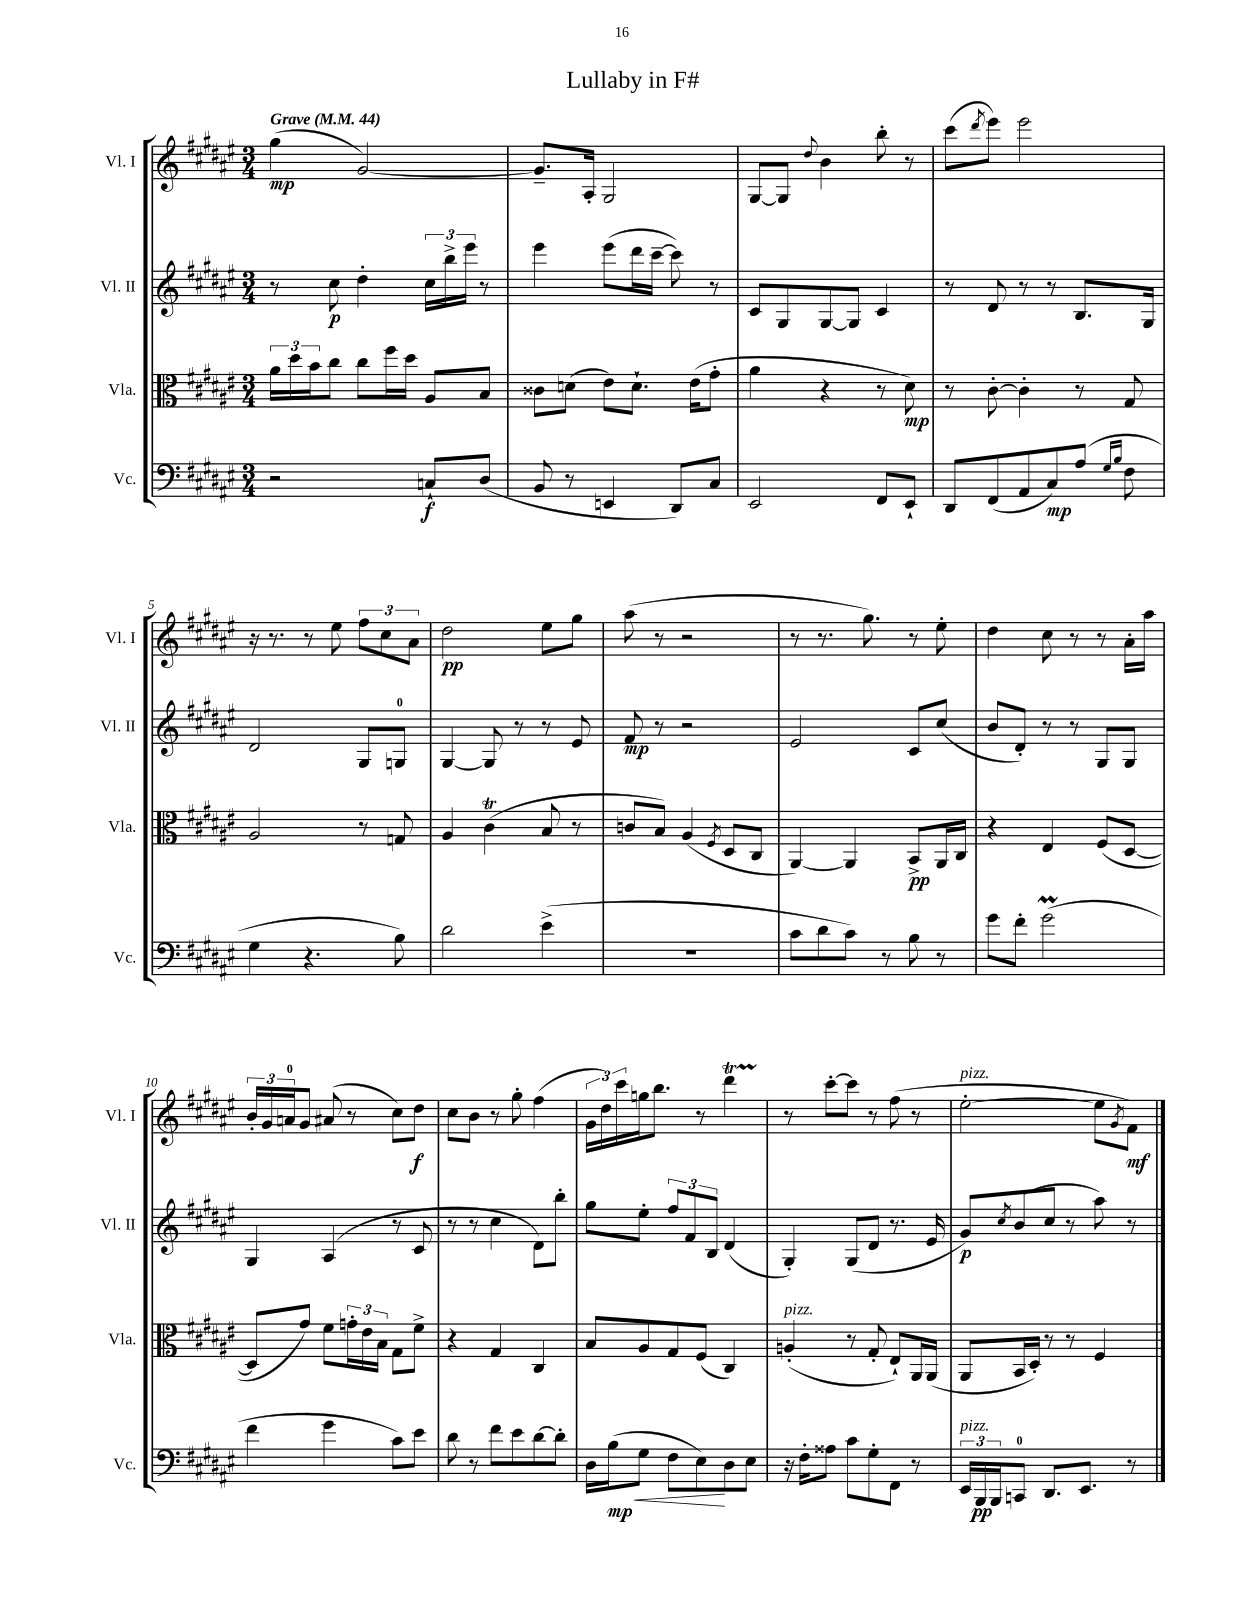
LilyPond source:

\header { title = "Lullaby in F#" }
<<
\new StaffGroup <<
\new Staff = "s0" \with { instrumentName = "Vl. I" shortInstrumentName = "Vl. I" } {
    \clef treble \key fis \major \numericTimeSignature \time 3/4 \tempo "Grave" 4 = 44
    gis''4\mp( gis'2~) |
    gis'8.-- ais16-. gis2 |
    gis8~ gis8 \appoggiatura { dis''8 } b'4 b''8-. r8 |
    cis'''8( \acciaccatura { dis'''8 } eis'''8) eis'''2 |
    r16 r8. r8 eis''8 \tuplet 3/2 { fis''8 cis''8 ais'8 } |
    dis''2\pp eis''8 gis''8 |
    ais''8( r8 r2 |
    r8 r8. gis''8.) r8 eis''8-. |
    dis''4 cis''8 r8 r8 ais'16-. ais''16 |
    \tuplet 3/2 { b'16-. gis'16 a'16-0 } gis'8 ais'8( r8 cis''8) dis''8\f |
    cis''8 b'8 r8 gis''8-. fis''4( |
    \tuplet 3/2 { gis'16 dis''16) cis'''16 } g''16 b''8. r8 dis'''4\startTrillSpan |
    r8\stopTrillSpan cis'''8~-. cis'''8 r8 fis''8( r8 |
    eis''2~-.^\markup { \italic "pizz." } eis''8 \acciaccatura { gis'8 } fis'8\mf) \bar "|." |
}
\new Staff = "s1" \with { instrumentName = "Vl. II" shortInstrumentName = "Vl. II" } {
    \clef treble \key fis \major \numericTimeSignature \time 3/4
    r8 cis''8\p dis''4-. \tuplet 3/2 { cis''16 b''16-> eis'''16 } r8 |
    eis'''4 eis'''8( dis'''16 cis'''16~-- cis'''8) r8 |
    cis'8 gis8 gis8~ gis8 cis'4 |
    r8 dis'8 r8 r8 b8. gis16 |
    dis'2 gis8 g8-0 |
    gis4~ gis8 r8 r8 eis'8 |
    fis'8\mp r8 r2 |
    eis'2 cis'8 cis''8( |
    b'8 dis'8-.) r8 r8 gis8 gis8 |
    gis4 ais4( r8 cis'8 |
    r8 r8 cis''4 dis'8) b''8-. |
    gis''8 eis''8-. \tuplet 3/2 { fis''8 fis'8 b8 } dis'4( |
    gis4-.) gis8( dis'8 r8. eis'16 |
    gis'8\p) \acciaccatura { cis''8 } b'8( cis''8 r8 ais''8) r8 \bar "|." |
}
\new Staff = "s2" \with { instrumentName = "Vla." shortInstrumentName = "Vla." } {
    \clef alto \key fis \major \numericTimeSignature \time 3/4
    \tuplet 3/2 { ais'16 dis''16 b'16 } cis''8 cis''8 fis''16 dis''16 ais8 b8 |
    cisis'8 d'8( eis'8) d'8.-! eis'16( gis'8-. |
    ais'4 r4 r8 dis'8\mp) |
    r8 cis'8~-. cis'4-. r8 gis8 |
    ais2 r8 g8 |
    ais4 cis'4\trill( b8 r8 |
    c'8 b8) ais4( \acciaccatura { fis8 } dis8 cis8 |
    ais,4~) ais,4 b,8->\pp ais,16 cis16 |
    r4 eis4 fis8( dis8~ |
    dis8 gis'8) fis'8 \tuplet 3/2 { g'16-. eis'16 b16 } gis8 fis'8-> |
    r4 gis4 cis4 |
    b8 ais8 gis8 fis8( cis4) |
    a4-.^\markup { \italic "pizz." }( r8 gis8-. eis8-!) ais,16 ais,16( |
    ais,8 b,16 dis16-.) r8 r8 fis4 \bar "|." |
}
\new Staff = "s3" \with { instrumentName = "Vc." shortInstrumentName = "Vc." } {
    \clef bass \key fis \major \numericTimeSignature \time 3/4
    r2 c8-!\f dis8( |
    b,8 r8 e,4 dis,8) cis8 |
    eis,2 fis,8 eis,8-! |
    dis,8 fis,8( ais,8 cis8\mp) ais8( \grace { gis16 b16 } fis8 |
    gis4 r4. b8) |
    dis'2 eis'4->( |
    R2. |
    cis'8 dis'8 cis'8) r8 b8 r8 |
    gis'8 fis'8-. gis'2\prall( |
    fis'4 gis'4 cis'8) eis'8 |
    dis'8 r8 fis'8 eis'8 dis'8~ dis'8-. |
    dis16 b16\mp\<( gis8 fis8 eis8\!) dis8 eis8 |
    r16 fis16-. aisis8 cis'8 gis8-. fis,8 r8 |
    \tuplet 3/2 { eis,16^\markup { \italic "pizz." } b,,16\pp b,,16 } c,8-0 dis,8. eis,8. r8 \bar "|." |
}
>>
>>
